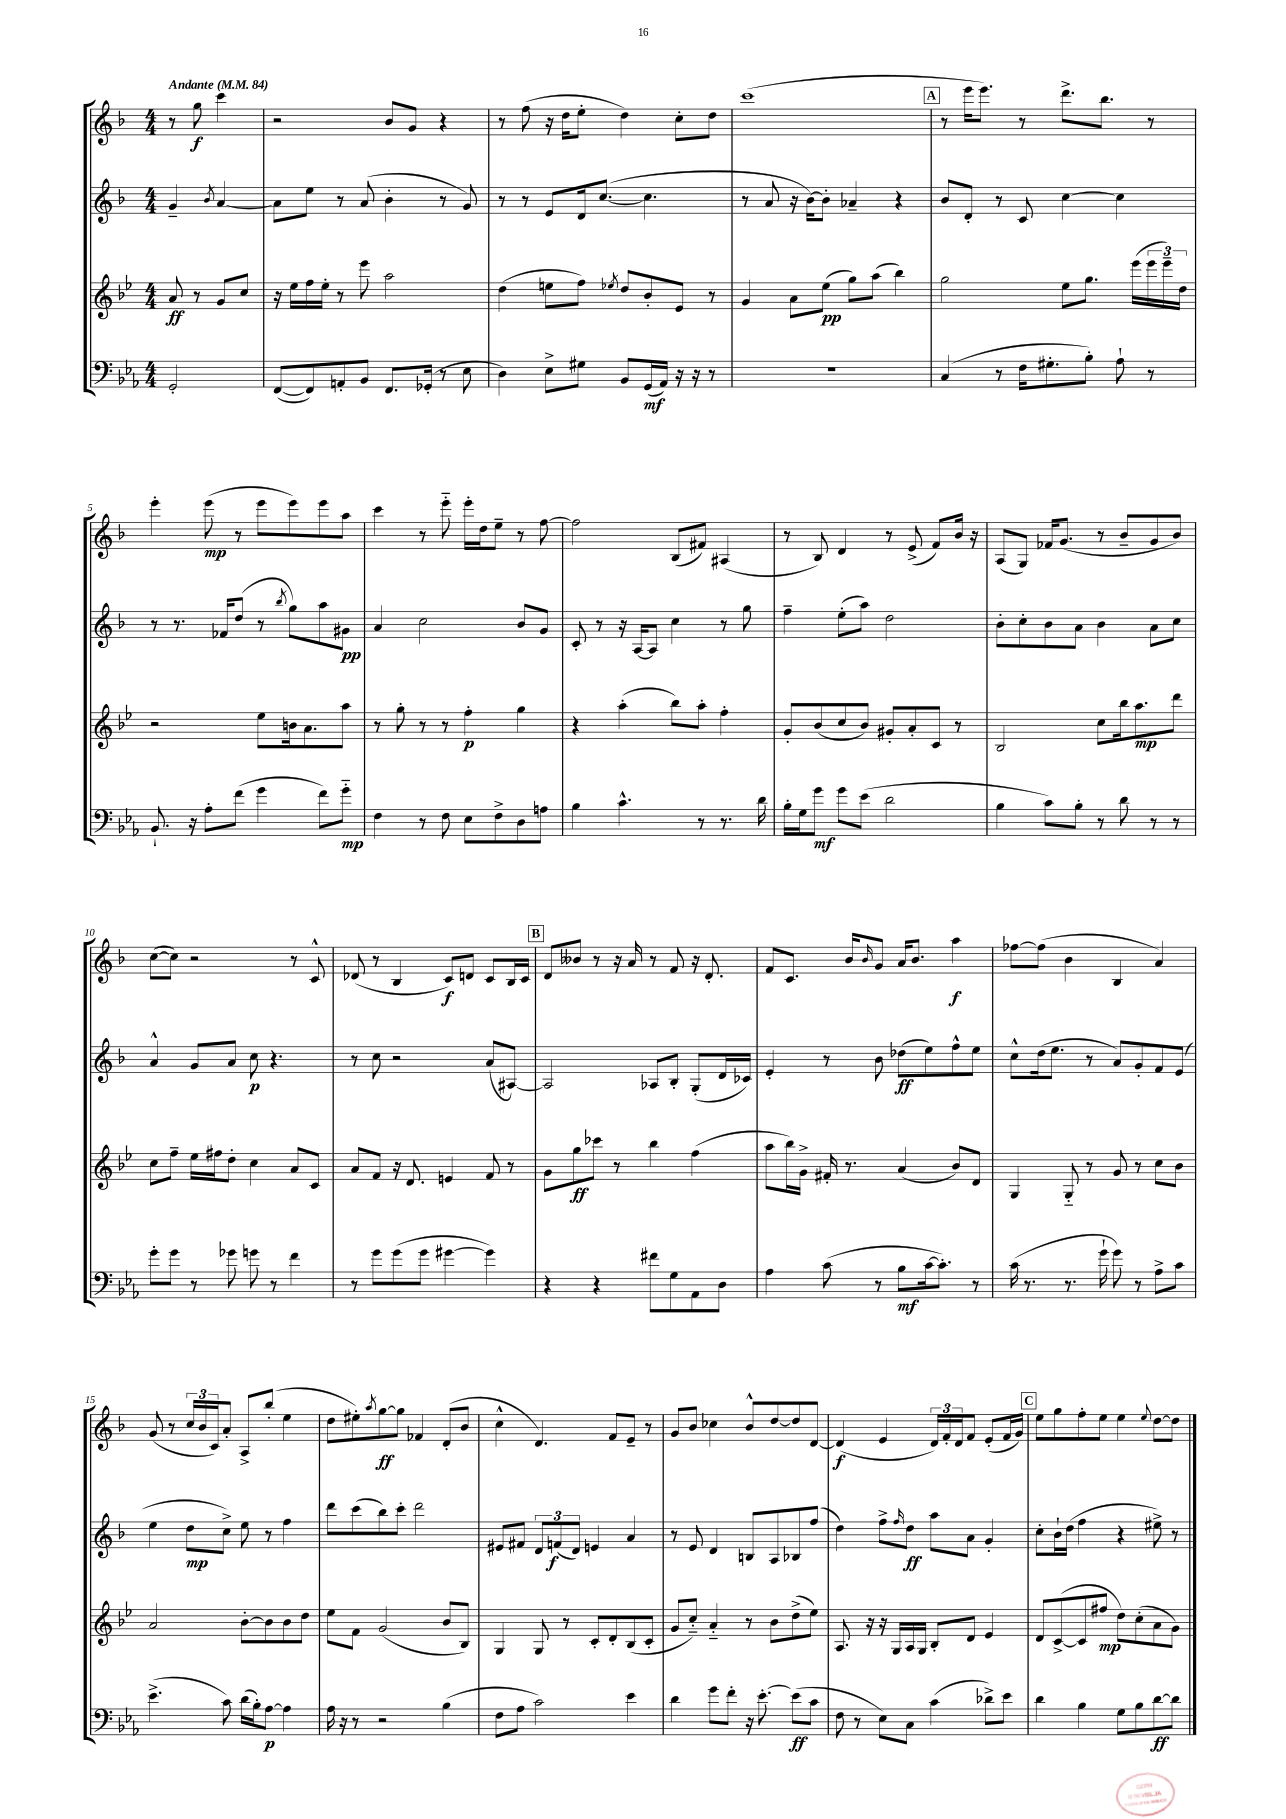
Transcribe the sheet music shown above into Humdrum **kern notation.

**kern	**kern	**kern	**kern
*staff4	*staff3	*staff2	*staff1
*clefF4	*clefG2	*clefG2	*clefG2
*k[b-e-a-]	*k[b-e-]	*k[b-]	*k[b-]
*M4/4	*M4/4	*M4/4	*M4/4
*MM84	*MM84	*MM84	*MM84
2GG'	8a	4g~	8r
.	8r	.	8gg
.	.	8qb-	.
.	8g	[4a	4ccc
.	8cc	.	.
=	=	=	=
([8FF	16r	8a]	2r
.	16ee-	.	.
8FF])	16ff	8ee	.
.	16ee-'	.	.
8AA'	8r	8r	.
8BB-	8eee-	(8a	.
8.FF	2aa	4b-'	8b-
.	.	.	8g
(16GG-'	.	.	.
8r	.	8r	4r
8E-	.	8g)	.
=	=	=	=
4D)	(4dd	8r	8r
.	.	8r	(8ff
8E-^	8ee	8e	16r
.	.	.	16dd
8G#	8ff)	16d	8ee'
.	.	([8.cc	.
.	8qee-	.	.
8BB-	8dd	.	4dd)
(16GG	8b-'	4.cc]	.
16AA-)	.	.	.
16r	8e-	.	8cc'
16r	.	.	.
8r	8r	.	8dd
=	=	=	=
1r	4g	8r	(1ccc
.	.	8a	.
.	8a	16r	.
.	.	[16b-)	.
.	(8ee-	8b-']	.
.	8gg)	4a-~	.
.	(8aa	.	.
.	4bb-)	4r	.
=	=	=	=
(4C	2gg	8b-	8r
.	.	8d'	16eee
.	.	.	8.eee)
8r	.	8r	.
16F	.	8c	8r
8.G#'	.	.	.
.	8ee-	[4cc	8.ddd^
8B-')	8.gg	.	.
.	.	.	8.bb-
8A-`	.	4cc]	.
.	(16eee-	.	.
8r	24eee-	.	8r
.	24eee-~)	.	.
.	24dd	.	.
=	=	=	=
8.BB-`	2r	8r	4eee'
.	.	8.r	.
16r	.	.	.
8A-'	.	.	(8eee
.	.	16f-	.
(8f	.	(8dd	8r
4g	8ee-	8r	8eee
.	.	8qbb-	.
.	16b	8gg)	8eee)
.	8.a	.	.
8f)	.	8aa	8eee
8g'~	8aa	8g#	8aa
=	=	=	=
4F	8r	4a	4ccc
.	8gg'	.	.
8r	8r	2cc	8r
8F	8r	.	8eee'~
8E-	4ff'	.	16eee'
.	.	.	16dd
8F^	.	.	8ee~
8D	4gg	8b-	8r
8A	.	8g	[8ff
=	=	=	=
4B-	4r	8c'	2ff]
.	.	8r	.
4.c^^	(4aa'	16r	.
.	.	[16A	.
.	.	8A]	.
.	8bb-)	4cc	(8B-
8r	8aa'	.	8f#)
8.r	4ff'	8r	(4A#
.	.	8gg	.
16d	.	.	.
=	=	=	=
16B-'	8g'	4ff~	8r
16G	.	.	.
8g	(8b-	.	8B-)
8g	8cc	(8ee'	4d
(8e-	8b-)	8aa)	.
2d	8g#'	2dd	8r
.	8a'	.	(8e^
.	8c	.	8f)
.	8r	.	16b-
.	.	.	16r
=	=	=	=
4B-	2B-	8b-'	(8A
.	.	8cc'	8G)
8c)	.	8b-	16f-
.	.	.	(8.g
8B-'	.	8a	.
8r	8cc	4b-	8r
8d	16bb-	.	8b-~
.	8.aa	.	.
8r	.	8a	8g
8r	8ddd	8cc	8b-)
=	=	=	=
8g'	8cc	4a^^	([8cc
8g	8ff~	.	8cc])
8r	16ee-	8g	2r
.	16ff#	.	.
8g-	8dd'	8a	.
8g	4cc	8cc	.
8r	.	4.r	.
4f	8a	.	8r
.	8c	.	8c^^
=	=	=	=
8r	8a	8r	(8d-
8g	8f	8cc	8r
(8g	16r	2r	4B-
.	8.d	.	.
8g	.	.	.
[4g#	4e	.	8c)
.	.	.	8d
4g#])	8f	(8a	8c
.	8r	[8A#)	16B-
.	.	.	16c
=	=	=	=
4r	8g	2A#]	8d
.	8gg	.	8b--
4r	8ccc-	.	8r
.	8r	.	16r
.	.	.	16a
8f#	4bb-	8A-	8r
8G	.	8B-'	8f
8AA-	(4ff	(8G'	16r
.	.	.	8.d'
8D	.	16d	.
.	.	16c-)	.
=	=	=	=
4A-	8aa	4e'	8f
.	16bb-)	.	8.c
.	16g^	.	.
(8c	16f#'	8r	.
.	8.r	.	16b-
.	.	.	16qqb-
8r	.	8b-	8g
8B-	(4a	(8dd-	16a
.	.	.	8.b-
[16c	.	8ee)	.
8.c'])	.	.	.
.	8b-)	8ff^^	4aa
8r	8d	8ee	.
=	=	=	=
(16c	4G	8cc^^	[8ff-
8.r	.	.	.
.	.	(16dd	(8ff-]
.	.	8.ee	.
8.r	8G'~	.	4b-
.	8r	8r	.
16g`	.	.	.
8g)	8g	8a)	4B-
8r	8r	8g'	.
8A-^	8cc	8f	4a)
8c	8b-	(8e	.
=	=	=	=
(4.e-^	2a	4ee	(8g
.	.	.	8r
.	.	8dd	24cc
.	.	.	24b-
.	.	.	24c)
8c)	.	8cc^)	8a'
(16d	[8b-'	8ee	8A^
16B-')	.	.	.
[8A-	8b-]	8r	(8bb-'
4A-]	8b-	4ff	4ee
.	8dd	.	.
=	=	=	=
16A-	8ee-	8ddd	8dd
16r	.	.	.
8r	8f	(8ccc	8ee#')
.	.	.	8qaa
2r	(2g	8bb-)	[8gg
.	.	8ccc'	8gg]
.	.	2ddd	4f-
(4B-	8b-	.	(8d'
.	8B-)	.	8b-
=	=	=	=
8F	4G	8e#	4cc^^
8A-	.	8f#	.
2c)	8G	12d	4.d)
.	.	(12f	.
.	8r	.	.
.	.	12d)	.
.	8c'	4e	.
.	8d'	.	8f
4e-	(8B-	4a	8e~
.	8c'	.	8r
=	=	=	=
4d	8g	8r	8g
.	8cc'~)	8e	8b-
8g	4a'~	4d	4cc-
8f'	.	.	.
16r	8r	8B	8b-^^
[8.e-'	.	.	.
.	8b-	8A	[8dd
(8e-]	(8dd^	8B-	8dd]
8c	8ee-)	(8ff	[8d
=	=	=	=
8F	8.A	4dd)	(4d]
8r	.	.	.
.	16r	.	.
8E-)	16r	8ff^	4e
.	16G	.	.
.	.	16qqff	.
8C	16A	8dd	.
.	16G	.	.
(4c	8B-'	8aa	24d)
.	.	.	24f'
.	.	.	24d
.	8d	8a	8f
8d-^)	4e-	4g'	(8e'
8e-	.	.	16f
.	.	.	16g)
=	=	=	=
4d	8d	8cc'	8ee
.	([8c^	16b-`	8gg
.	.	(16dd	.
4B-	8c]	4ff	8ff'
.	8ff#	.	8ee
8G	8dd)	4r	4ee
8B-	(8cc'	.	.
.	.	.	8qqee
[8d	8a	8ee#^)	[8dd
8d]	8g)	8r	8dd]
==	==	==	==
*-	*-	*-	*-
